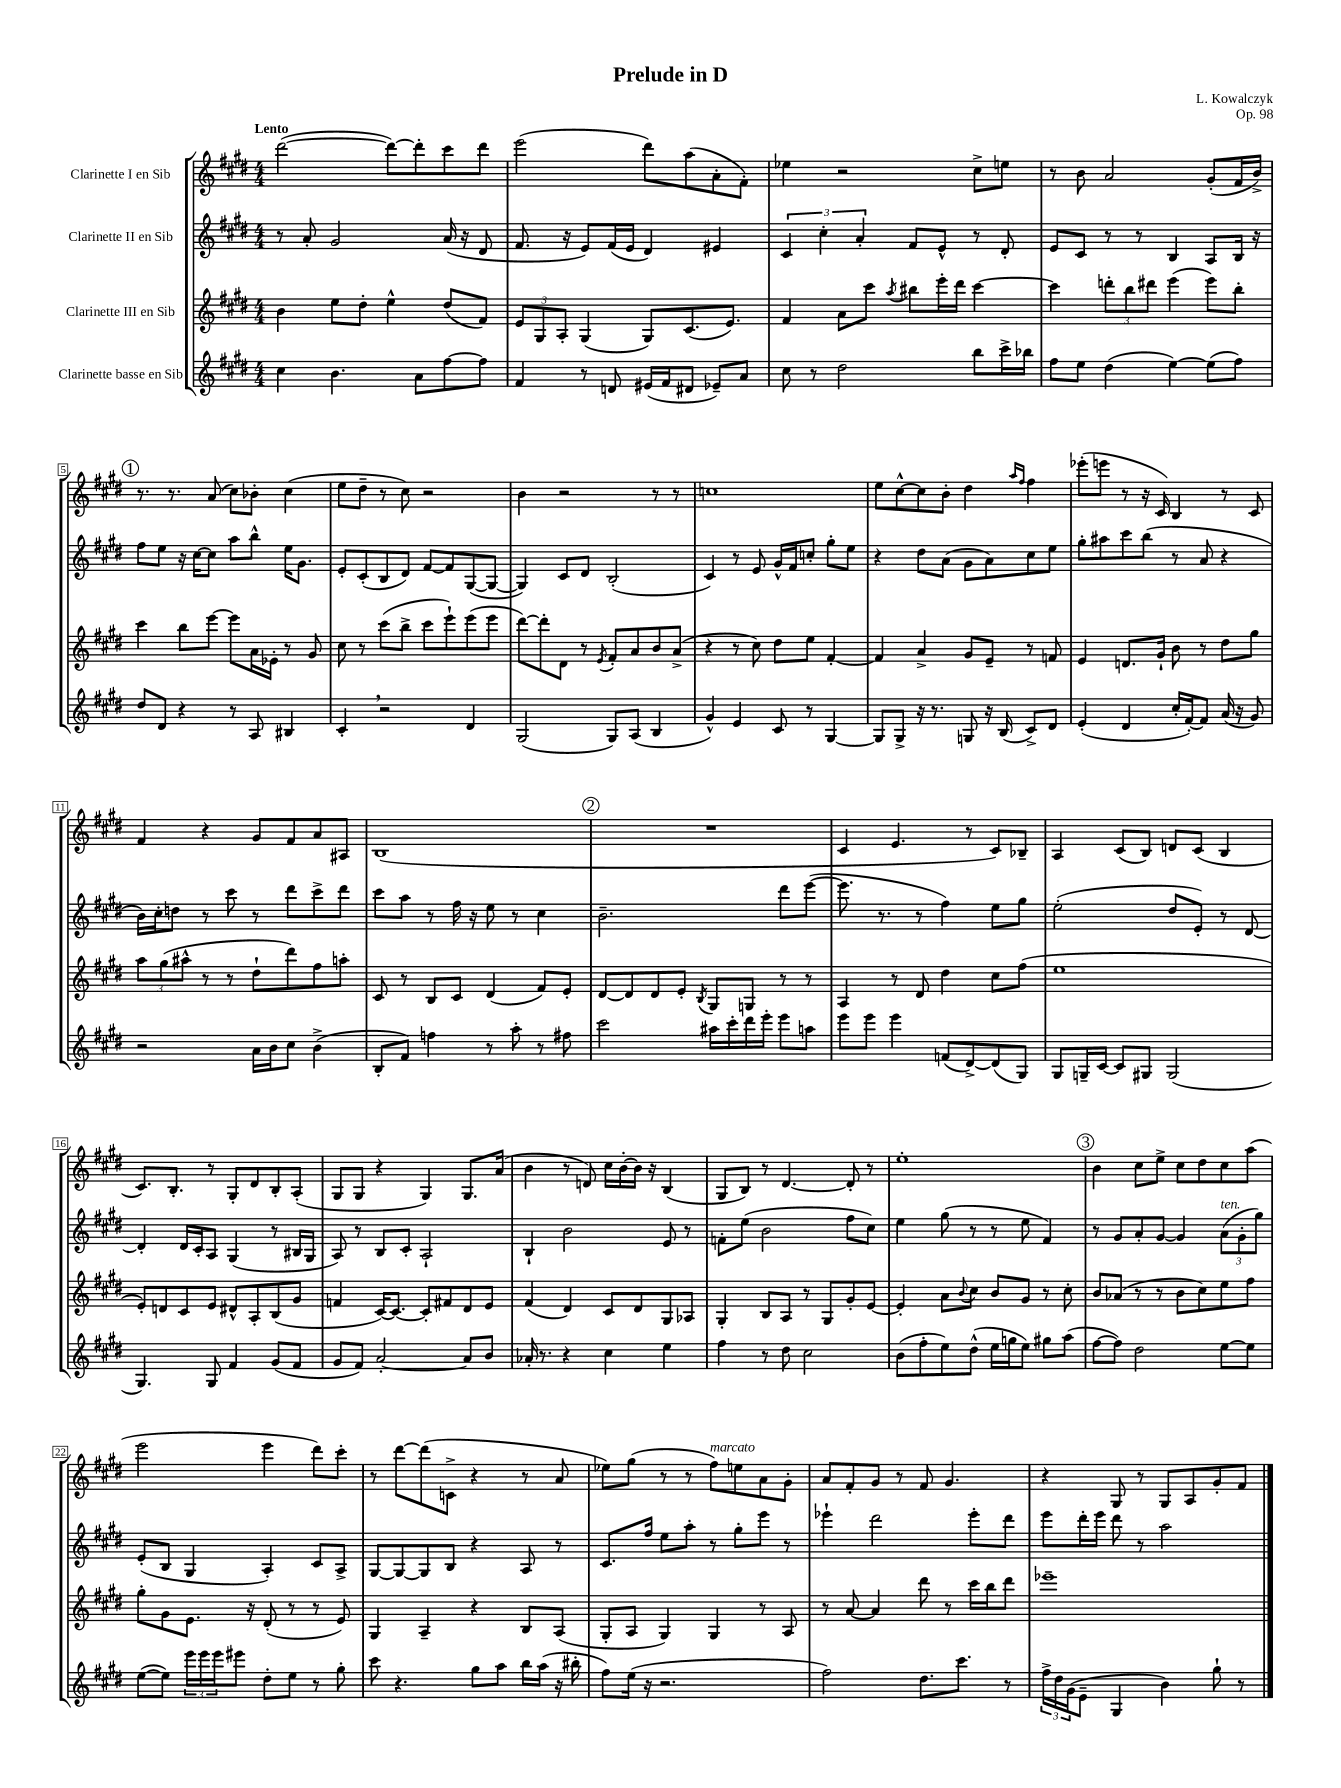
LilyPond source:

\header { title = "Prelude in D" composer = "L. Kowalczyk" opus = "Op. 98" }
<<
\new StaffGroup <<
\new Staff = "s0" \with { instrumentName = "Clarinette I en Sib" } {
    \clef treble \key e \major \numericTimeSignature \time 4/4 \tempo "Lento"
    dis'''2~( dis'''8~) dis'''8-. cis'''8 dis'''8 |
    e'''2( dis'''8) a''8( a'8-. fis'8-.) |
    ees''4 r2 cis''8-> e''8 |
    r8 b'8 a'2 gis'8-.( fis'16 b'16->) |
    \mark \markup { \circle "1" } r8. r8. a'8( cis''8) bes'8-. cis''4( |
    e''8 dis''8-- r8 cis''8) r2 |
    b'4 r2 r8 r8 |
    c''1 |
    e''8 cis''8~-^ cis''8 b'8-. dis''4 \grace { a''16 fis''16 } fis''4 |
    ees'''8-.( e'''8 r8 r16 cis'16) b4 r8 cis'8 |
    fis'4 r4 gis'8 fis'8 a'8 ais8 |
    b1( |
    \mark \markup { \circle "2" } R1 |
    cis'4 e'4. r8 cis'8) bes8-- |
    a4 cis'8( b8) d'8 cis'8( b4 |
    cis'8.) b8.-. r8 gis8-. dis'8 b8-. a8-.( |
    gis8 gis8 r4 gis4) gis8. a'16( |
    b'4 r8 d'8) cis''16 b'16~-. b'16 r16 b4( |
    gis8 b8) r8 dis'4.~ dis'8-. r8 |
    e''1-. |
    \mark \markup { \circle "3" } b'4 cis''8 e''8-> cis''8 dis''8 cis''8 a''8( |
    e'''2 e'''4 dis'''8) cis'''8-. |
    r8 dis'''8~ dis'''8( c'8-> r4 r8 a'8 |
    ees''8) gis''8( r8 r8 fis''8^\markup { \italic "marcato" }) e''8 a'8 gis'8-. |
    a'8 fis'8-. gis'8 r8 fis'8 gis'4. |
    r4 gis8 r8 gis8 a8 gis'8-. fis'8 \bar "|." |
}
\new Staff = "s1" \with { instrumentName = "Clarinette II en Sib" } {
    \clef treble \key e \major \numericTimeSignature \time 4/4
    r8 a'8-. gis'2 a'16( r16 dis'8 |
    fis'8. r16 e'8) fis'16( e'16 dis'4) eis'4 |
    \tuplet 3/2 { cis'4 cis''4-. a'4-. } fis'8 e'8-^ r8 dis'8-. |
    e'8 cis'8 r8 r8 b4 a8 b16 r16 |
    \mark \markup { \circle "1" } fis''8 e''8 r16 cis''16~ cis''8 a''8 b''8-^ e''16 gis'8. |
    e'8-. cis'8-.( b8 dis'8) fis'8~ fis'8 gis8~( gis8~ |
    gis4) cis'8 dis'8 b2-.( |
    cis'4) r8 e'8 gis'16-^ fis'16 c''8-. gis''8-. e''8 |
    r4 dis''8 a'8( gis'8 a'8) cis''8 e''8 |
    gis''8-. ais''8 cis'''8 b''8( r8 a'8 r4 |
    b'16) cis''16-. d''8 r8 cis'''8 r8 dis'''8 cis'''8-> dis'''8 |
    cis'''8 a''8 r8 fis''16 r16 e''8 r8 cis''4 |
    \mark \markup { \circle "2" } b'2.-- dis'''8 e'''8~( |
    e'''8. r8. r8 fis''4) e''8 gis''8 |
    e''2-.( dis''8 e'8-.) r8 dis'8~ |
    dis'4-. dis'16 cis'16-. a8 gis4( r8 bis16 gis16 |
    a8) r8 b8 cis'8-. a2-! |
    b4-! b'2 e'8 r8 |
    f'8-. e''8( b'2 fis''8 cis''8) |
    e''4 gis''8( r8 r8 e''8 fis'4) |
    \mark \markup { \circle "3" } r8 gis'8 a'8-. gis'8~ gis'4 \tuplet 3/2 { a'8^\markup { \italic "ten." }( gis'8-. gis''8) } |
    e'8-.( b8 gis4 a4-.) cis'8 a8-> |
    gis8~ gis8~ gis8 b8 r4 a8 r8 |
    cis'8. fis''16 e''8 a''8-. r8 gis''8-. e'''8 r8 |
    ees'''4-! dis'''2 ees'''8-. dis'''8 |
    e'''8 dis'''16-. e'''16 dis'''8 r8 a''2 \bar "|." |
}
\new Staff = "s2" \with { instrumentName = "Clarinette III en Sib" } {
    \clef treble \key e \major \numericTimeSignature \time 4/4
    b'4 e''8 dis''8-. e''4-^ dis''8( fis'8) |
    \tuplet 3/2 { e'8 gis8 a8-. } gis4( gis8) cis'8.( e'8.) |
    fis'4 a'8 cis'''8 \acciaccatura { a''8 } bis''8 e'''16-. dis'''16 cis'''4~ |
    cis'''4 \tuplet 3/2 { d'''8-. b''8 dis'''8 } e'''4( e'''8) b''8-. |
    \mark \markup { \circle "1" } cis'''4 b''8 e'''8~ e'''8 a'16 ees'16-. r8 gis'8 |
    cis''8 r8 cis'''8( b''8-> cis'''8 e'''8-!) e'''8( e'''8 |
    dis'''8~) dis'''8-. dis'8 r8 \acciaccatura { e'8 } fis'8-. a'8 b'8 a'8->( |
    r4 r8 cis''8) dis''8 e''8 fis'4~-. |
    fis'4 a'4-> gis'8 e'8-- r8 f'8 |
    e'4 d'8. gis'16-! b'8 r8 dis''8 gis''8 |
    \tuplet 3/2 { a''8 gis''8( ais''8-^ } r8 r8 dis''8-! dis'''8) fis''8 a''8-. |
    cis'8 r8 b8 cis'8 dis'4( fis'8) e'8-. |
    \mark \markup { \circle "2" } dis'8~ dis'8 dis'8 e'8-. \acciaccatura { b8 } gis8 g8 r8 r8 |
    a4 r8 dis'8 dis''4 cis''8 fis''8( |
    e''1 |
    e'8-.) d'8 cis'8 e'8 dis'8-^ a8-. b8( gis'8 |
    f'4 cis'16~) cis'8.~ cis'8-. fis'8 dis'8 e'8 |
    fis'4( dis'4) cis'8 dis'8 gis8 aes8 |
    gis4-. b8 a8 r8 gis8 gis'8-. e'8~ |
    e'4-. a'8 \appoggiatura { b'8 } cis''8 b'8 gis'8 r8 cis''8-. |
    \mark \markup { \circle "3" } b'8 aes'8( r8 r8 b'8 cis''8) e''8 fis''8 |
    gis''8-. gis'8 e'8. r16 dis'8-.( r8 r8 e'8) |
    gis4 a4-- r4 b8 a8( |
    gis8-. a8 gis4) gis4 r8 a8 |
    r8 a'8~ a'4 dis'''8 r8 cis'''16 b''16 dis'''8 |
    ees'''1-- \bar "|." |
}
\new Staff = "s3" \with { instrumentName = "Clarinette basse en Sib" } {
    \clef treble \key e \major \numericTimeSignature \time 4/4
    cis''4 b'4. a'8 fis''8~ fis''8 |
    fis'4 r8 d'8 eis'16( fis'16 dis'8 ees'8--) a'8 |
    cis''8 r8 dis''2 b''8 cis'''16-> bes''16 |
    fis''8 e''8 dis''4( e''4~) e''8( fis''8) |
    \mark \markup { \circle "1" } dis''8 dis'8 r4 r8 a8 bis4 |
    cis'4-. \breathe r2 dis'4 |
    gis2( gis8) a8( b4 |
    gis'4-^) e'4 cis'8 r8 gis4~ |
    gis8 gis8-> r16 r8. g8 r16 b16( cis'8->) dis'8 |
    e'4-.( dis'4 cis''16-. fis'16~-.) fis'8 a'16( r16 gis'8) |
    r2 a'16 b'16 cis''8 b'4->( |
    b8-. fis'8) f''4 r8 a''8-. r8 fis''8 |
    \mark \markup { \circle "2" } cis'''2 ais''16 cis'''16-. dis'''16 e'''16-. e'''8 a''8 |
    e'''8 e'''8 e'''4 f'8( dis'8~->) dis'8( gis8) |
    gis8 g16-- cis'16~ cis'8 gis8 gis2( |
    gis4.) gis8 fis'4 gis'8( fis'8 |
    gis'8 fis'8) a'2~-. a'8 b'8 |
    aes'16-. r8. r4 cis''4 e''4 |
    fis''4 r8 dis''8 cis''2 |
    b'8( fis''8-. e''8) dis''8-^( e''16 g''16 e''8) gis''8 a''8( |
    \mark \markup { \circle "3" } fis''8~ fis''8) dis''2 e''8~ e''8 |
    e''8~( e''8) \tuplet 3/2 { e'''16 e'''16 e'''16 } eis'''8 dis''8-. e''8 r8 gis''8-. |
    cis'''8 r4. gis''8 a''8 b''16 a''16( r16 bis''16-. |
    fis''8) e''16( r16 r2. |
    fis''2) dis''8. cis'''8. r8 |
    \tuplet 3/2 { fis''16-> dis''16 gis'16( } e'8-- gis4 b'4) gis''8-! r8 \bar "|." |
}
>>
>>
\layout { \context { \Score \override BarNumber.stencil = #(make-stencil-boxer 0.1 0.3 ly:text-interface::print) } }
